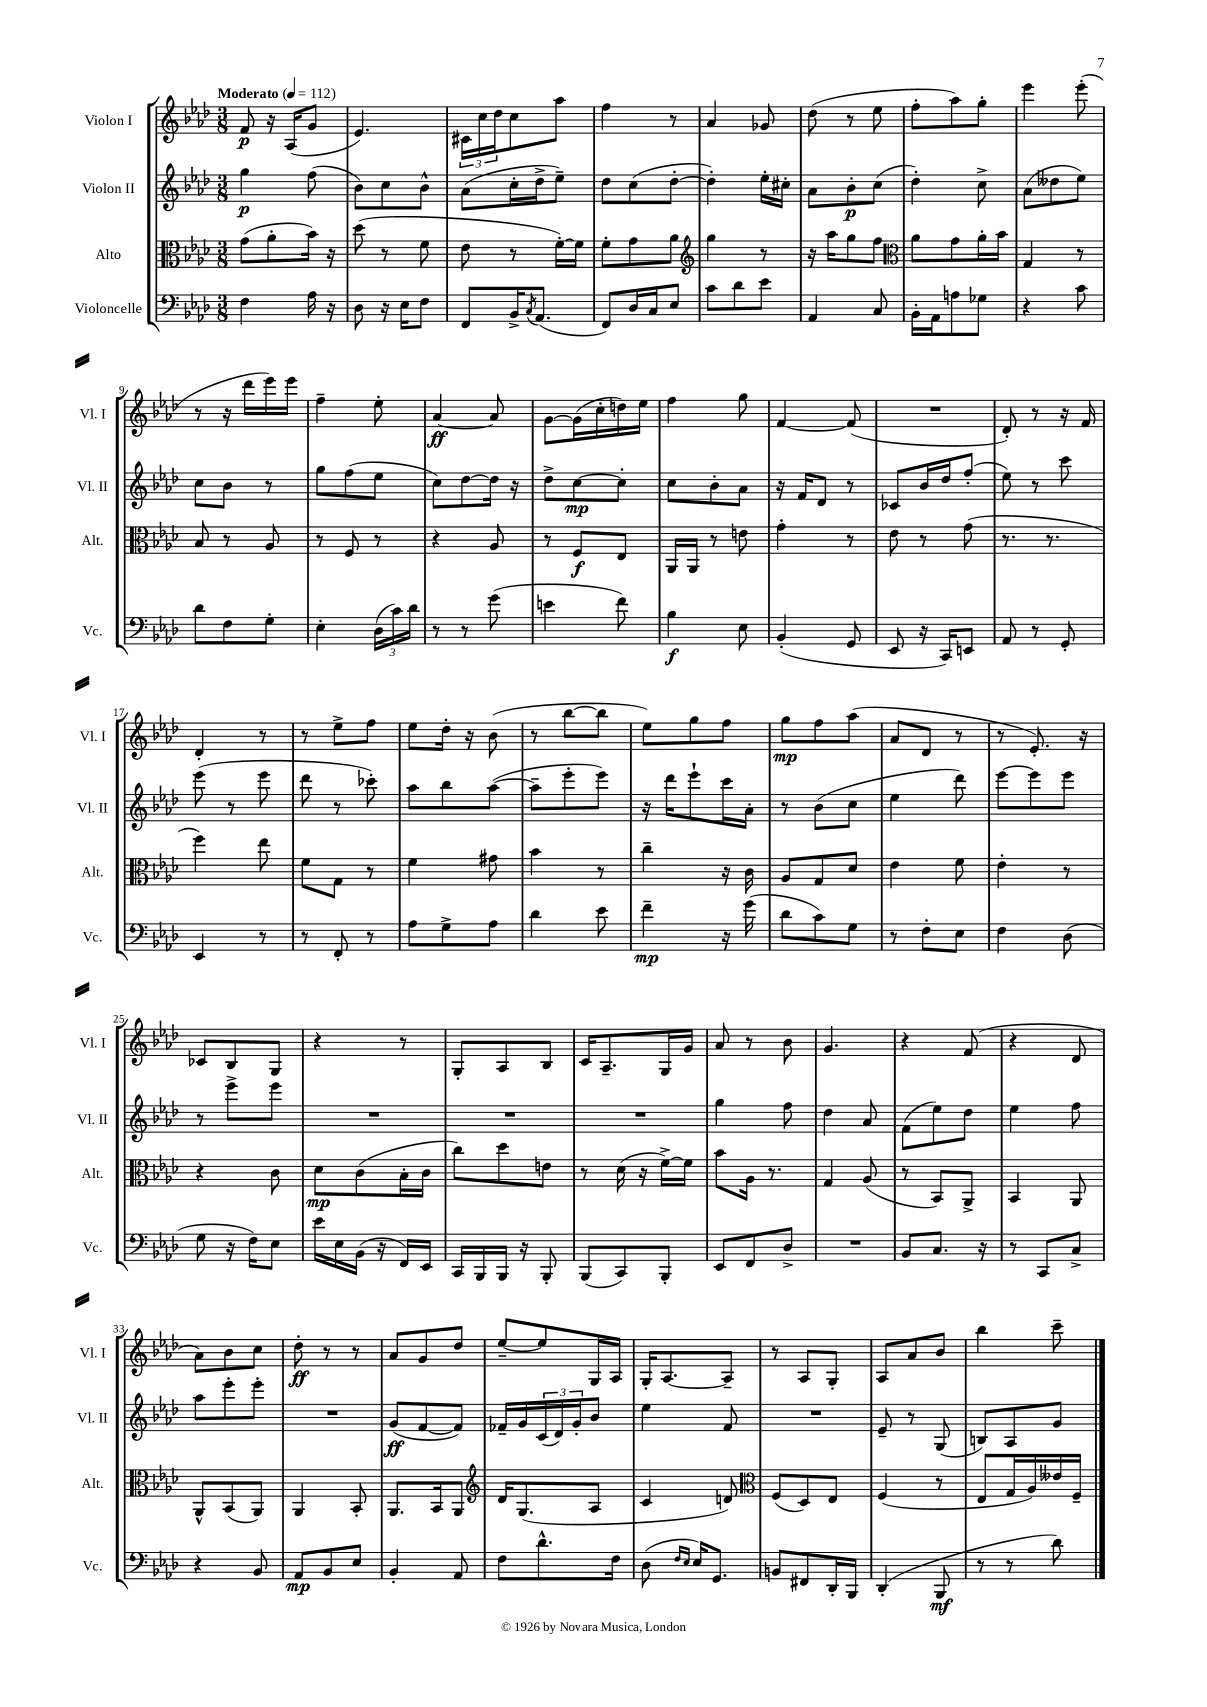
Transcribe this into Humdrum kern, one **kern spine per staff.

**kern	**kern	**kern	**kern
*staff4	*staff3	*staff2	*staff1
*clefF4	*clefC3	*clefG2	*clefG2
*k[b-e-a-d-]	*k[b-e-a-d-]	*k[b-e-a-d-]	*k[b-e-a-d-]
*M3/8	*M3/8	*M3/8	*M3/8
*MM112	*MM112	*MM112	*MM112
4F	(8g	4gg	8f
.	8a-'	.	16r
.	.	.	(16A-
16A-	16b-)	(8ff	8g
16r	16r	.	.
=	=	=	=
8D-	(8dd-	8b-)	4.e-)
16r	8r	8cc	.
16E-	.	.	.
8F	8f	8b-^^	.
=	=	=	=
8FF	8e-	(8a-	24c#
.	.	.	24cc
.	.	.	24dd-
16BB-^	8r	16cc'	8cc
8qC	.	.	.
(8.AA-	.	16dd-^	.
.	[16f')	8ee-~)	8aa-
.	16f]	.	.
=	=	=	=
8FF)	8f'	8dd-	4ff
16D-	8g	(8cc	.
16C	.	.	.
8E-	8a-	[8dd-'	8r
=	=	=	=
*	*clefG2	*	*
8c	4gg	4dd-'])	4a-
8d-	.	.	.
8e-	8r	16ee-'	8g-
.	.	16cc#'	.
=	=	=	=
4AA-	16r	8a-	(8dd-
.	16aa-	.	.
.	8gg	8b-'	8r
8C	8ff	(8cc	8ee-
=	=	=	=
*	*clefC3	*	*
16BB-'	8a-	4dd-')	8ff'
16AA-	.	.	.
8A	8g	.	8aa-)
8G-	16a-'	8cc^	8gg'
.	16b-	.	.
=	=	=	=
4r	4G	(8a-	4eee-
.	.	8dd--	.
8c	8r	8ee-)	(8eee-'
=	=	=	=
8d-	8B-	8cc	8r
8F	8r	8b-	16r
.	.	.	16ddd-
8G'	8A-	8r	16eee-)
.	.	.	16eee-
=	=	=	=
4E-'	8r	8gg	4ff~
.	8F	(8ff	.
(24D-	8r	8ee-	8ee-'
24c)	.	.	.
24d-	.	.	.
=	=	=	=
8r	4r	8cc)	[4a-
8r	.	[8dd-	.
(8g	8A-	16dd-]	8a-]
.	.	16r	.
=	=	=	=
4e	8r	8dd-^	[8g
.	8F	[8cc	(16g]
.	.	.	16cc'
8f)	8E-	8cc']	16dd)
.	.	.	16ee-
=	=	=	=
4B-	16AA-	8cc	4ff
.	16AA-	.	.
.	8r	8b-'	.
8E-	8e	8a-	8gg
=	=	=	=
(4BB-'	4g'	16r	[4f
.	.	16f	.
.	.	8d-	.
8GG	8r	8r	(8f]
=	=	=	=
8EE-	8e-	8c-	4.r
16r	8r	16b-	.
16CC)	.	16dd-	.
8EE	(8g	(8ff'	.
=	=	=	=
8AA-	8.r	8ee-)	8d-')
8r	.	8r	8r
.	8.r	.	.
8GG'	.	8ccc	16r
.	.	.	16f
=	=	=	=
4EE-	4ff)	(8eee-	4d-'
.	.	8r	.
8r	8ee-	8eee-	8r
=	=	=	=
8r	8f	8ddd-	8r
8FF'	8G	8r	8ee-^
8r	8r	8ccc-')	8ff
=	=	=	=
8A-	4f	8aa-	8ee-
8G^	.	8bb-	16dd-'
.	.	.	16r
8A-	8g#	([8aa-	(8b-
=	=	=	=
4d-	4b-	8aa-~]	8r
.	.	8eee-'	[8bb-
8e-	8r	8eee-)	8bb-]
=	=	=	=
4f~	4cc~	16r	8ee-)
.	.	16ddd-	.
.	.	8eee-`	8gg
16r	16r	16ccc	8ff
(16g	16c	16a-'	.
=	=	=	=
8d-	8A-	8r	8gg
8c)	8G	(8b-	8ff
8G	8d-	8cc	(8aa-
=	=	=	=
8r	4e-	4ee-	8a-
8F'	.	.	8d-
8E-	8f	8ddd-)	8r
=	=	=	=
4F	4e-'	[8eee-	8r
.	.	8eee-]	8.e-')
(8D-	8r	8eee-	.
.	.	.	16r
=	=	=	=
8G	4r	8r	8c-
16r	.	8eee-^	8B-
16F)	.	.	.
8E-	8c	8eee-	8G
=	=	=	=
16e-	8d-	4.r	4r
16E-	.	.	.
(16BB-	(8c	.	.
16r	.	.	.
16FF)	16B-'	.	8r
16EE-	16c	.	.
=	=	=	=
16CC	8cc)	4.r	8G'
16BBB-	.	.	.
16BBB-	8dd-	.	8A-
16r	.	.	.
8BBB-'	8e	.	8B-
=	=	=	=
(8BBB-	8r	4.r	16c
.	.	.	8.A-~
8CC)	(16d-	.	.
.	16r	.	.
8BBB-'	[16f^)	.	16G
.	16f]	.	16g
=	=	=	=
8EE-	8b-	4gg	8a-
8FF	16A-	.	8r
.	8.r	.	.
8D-^	.	8ff	8b-
=	=	=	=
4.r	4G	4dd-	4.g
.	(8A-	8a-	.
=	=	=	=
8BB-	8r	(8f	4r
8.C	8BB-)	8ee-)	.
.	8AA-^	8dd-	(8f
16r	.	.	.
=	=	=	=
8r	4BB-	4ee-	4r
8CC	.	.	.
8C^	8AA-	8ff	8d-
=	=	=	=
4r	8AA-^^	8aa-	8a-)
.	(8BB-	8eee-'	8b-
8BB-	8AA-)	8eee-'	8cc
=	=	=	=
8AA-	4AA-	4.r	8dd-'
8BB-	.	.	8r
8E-	8BB-'	.	8r
=	=	=	=
4BB-'	8.AA-	(8g	8a-
.	.	[8f	8g
.	16BB-	.	.
8AA-	8AA-	8f])	8dd-
=	=	=	=
*	*clefG2	*	*
8F	16d-	16f-~	[8ee-~
.	(8.G	16g	.
8.d-^^	.	(24c	8ee-]
.	.	24d-)	.
.	.	24g'	.
.	8A-	8b-	16G
16F	.	.	16A-
=	=	=	=
(8D-	4c	4ee-	16G'
.	.	.	[8.A-
16qqF	.	.	.
16qqE-	.	.	.
16E-)	.	.	.
8.GG	.	.	.
.	8d)	8f	8A-~]
=	=	=	=
*	*clefC3	*	*
8BB	(8F	4.r	8r
8FF#	8D-)	.	8A-
16DD-'	8E-	.	8G'
16BBB-	.	.	.
=	=	=	=
(4DD-'	(4F	8e-~	8A-
.	.	8r	8a-
8BBB-	8r	(8G	8b-
=	=	=	=
8r	8E-	8B)	4bb-
8r	16G	8A-	.
.	16A-)	.	.
8d-)	16e--	8g	8ccc~
.	16F~	.	.
==	==	==	==
*-	*-	*-	*-
